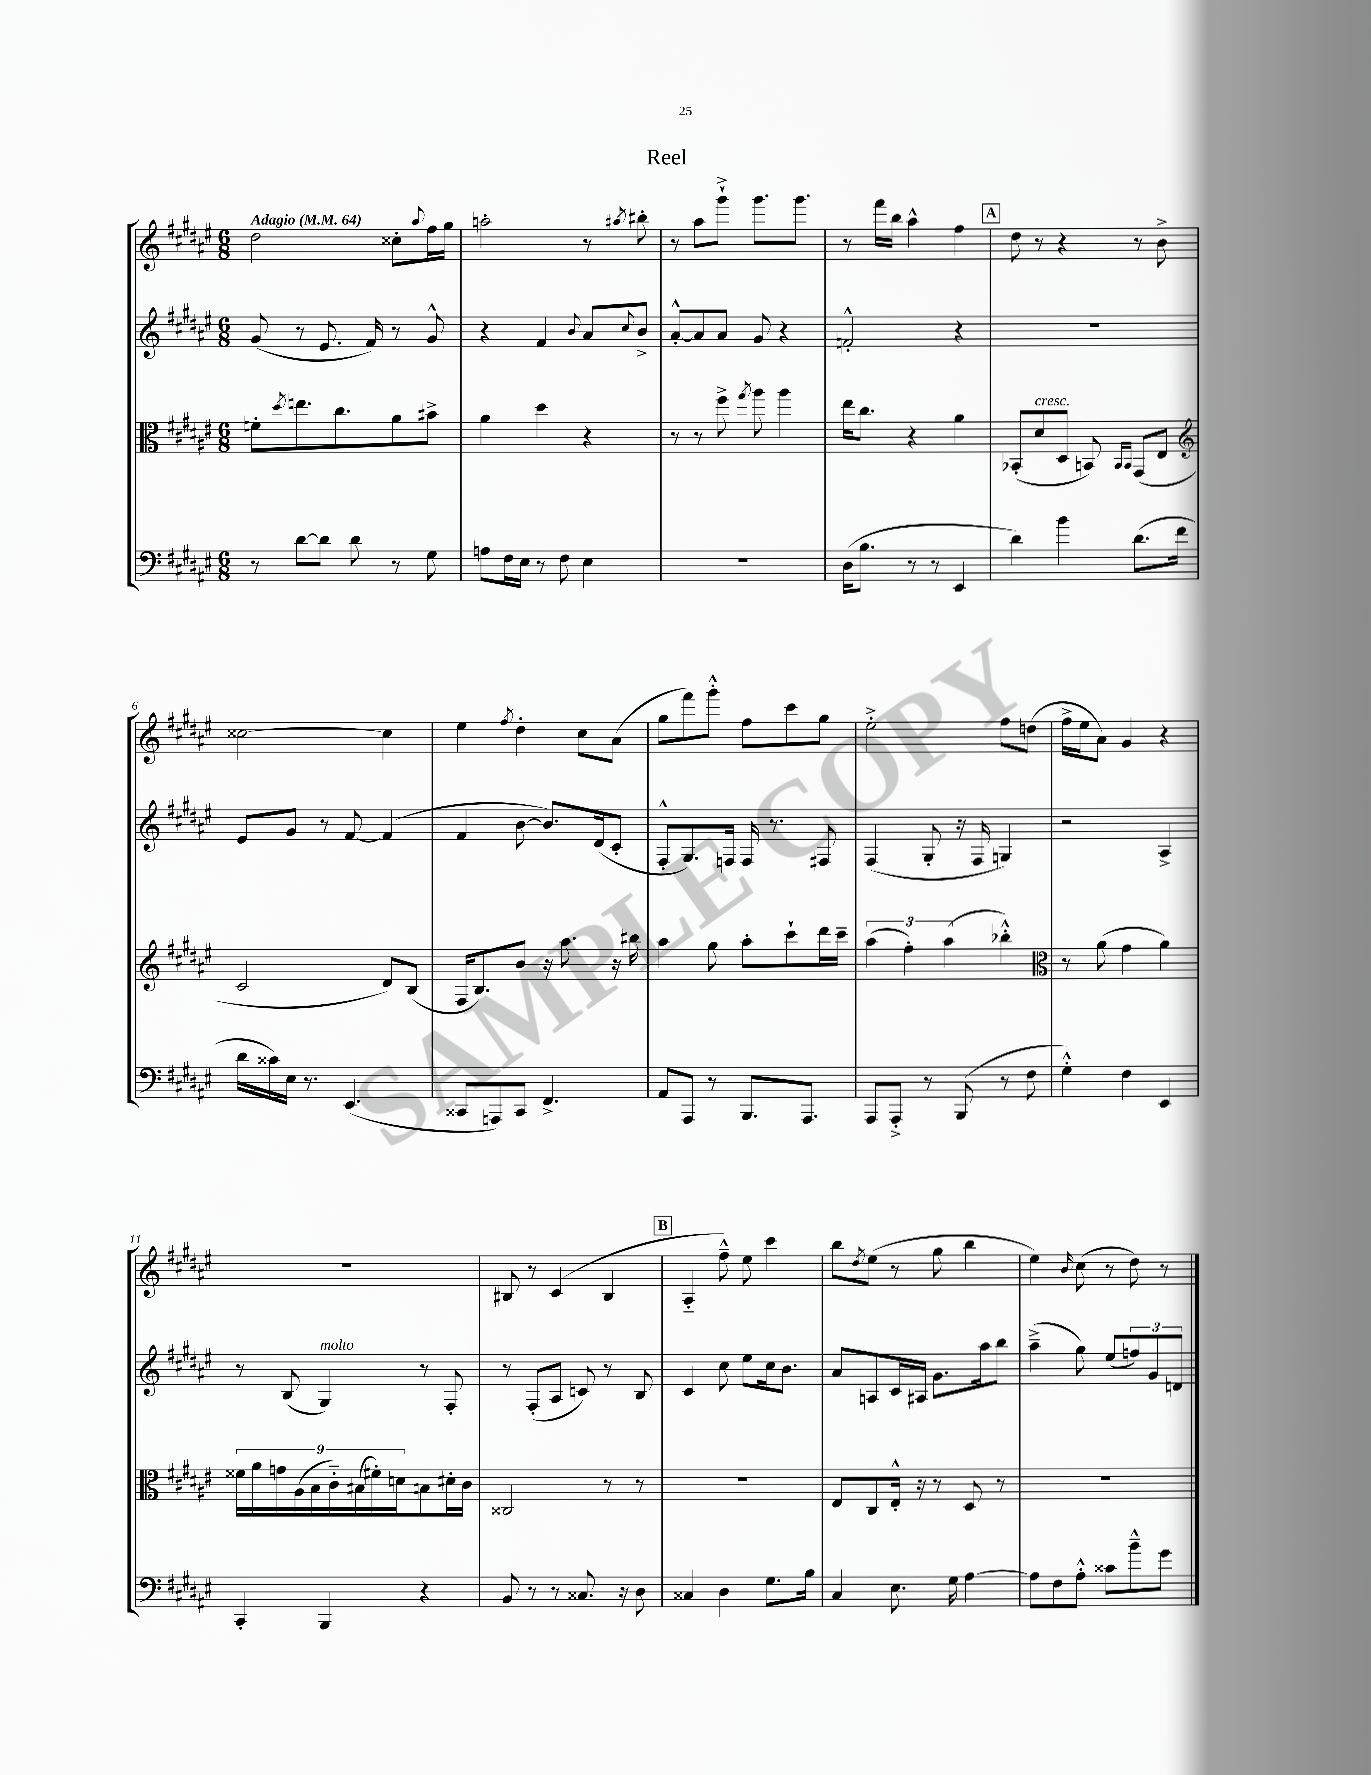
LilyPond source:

\header { title = "Reel" }
<<
\new StaffGroup <<
\new Staff = "s0" {
    \clef treble \key fis \major \numericTimeSignature \time 6/8 \tempo "Adagio" 4 = 64
    dis''2 cisis''8-. \appoggiatura { ais''8 } fis''16 gis''16 |
    a''2-. r8 \acciaccatura { ais''8 } bis''8-. |
    r8 ais''8 gis'''8-!-> gis'''8. gis'''8. |
    r8 fis'''16 b''16 ais''4-^ fis''4 |
    \mark \markup { \box "A" } dis''8 r8 r4 r8 b'8-> |
    cisis''2~ cisis''4 |
    eis''4 \acciaccatura { fis''8 } dis''4-. cis''8 ais'8( |
    gis''8 fis'''8) gis'''8-.-^ fis''8 cis'''8 gis''8 |
    eis''2-.-> fis''8 d''8( |
    fis''16-> eis''16 ais'8) gis'4 r4 |
    R2. |
    bis8 r8 cis'4( bis4 |
    \mark \markup { \box "B" } ais4-_ fis''8---^) eis''8 cis'''4 |
    b''8 \acciaccatura { dis''8 } eis''8( r8 gis''8 b''4 |
    eis''4) \grace { b'16 } cis''8( r8 dis''8) r8 \bar "|." |
}
\new Staff = "s1" {
    \clef treble \key fis \major \numericTimeSignature \time 6/8
    gis'8( r8 eis'8. fis'16) r8 gis'8-^ |
    r4 fis'4 \appoggiatura { b'8 } ais'8 \appoggiatura { cis''8 } b'8-> |
    ais'8~-.-^ ais'8 ais'8 gis'8 r4 |
    f'2-.-^ r4 |
    \mark \markup { \box "A" } R2. |
    eis'8 gis'8 r8 fis'8~ fis'4( |
    fis'4 b'8~ b'8.) dis'16( cis'8-. |
    fis8-.-^ gis8.) f16 f16 r8. fis8 |
    fis4( gis8-. r16 fis16 g4) |
    r2 ais4-> |
    r8 b8( gis4^\markup { \italic "molto" }) r8 fis8-. |
    r8 fis8-.( ais8 c'8) r8 b8 |
    \mark \markup { \box "B" } cis'4 cis''8 eis''8 cis''16 b'8. |
    ais'8 a8 cis'16 ais16 gis'8. ais''16 b''8 |
    ais''4--->( gis''8) eis''8( \tuplet 3/2 { f''8) gis'8 d'8 } \bar "|." |
}
\new Staff = "s2" {
    \clef alto \key fis \major \numericTimeSignature \time 6/8
    f'8-. \acciaccatura { dis''8 } e''8. cis''8. ais'8 bis'8-> |
    ais'4 dis''4 r4 |
    r8 r8 fis''8-> \acciaccatura { gis''8 } ais''8 ais''4 |
    eis''16 cis''8. r4 ais'4 |
    \mark \markup { \box "A" } bes,8-.( dis'8^\markup { \italic "cresc." } dis8 b,8) \grace { b,16 b,16 } gis,8( eis8 |
    \clef treble cis'2 dis'8) b8( |
    fis16 b8.) b'8 r16 ais''8. r16 bis''16 |
    ais''4 gis''8 ais''8-. cis'''8-! dis'''16 cis'''16-- |
    \tuplet 3/2 { ais''4( fis''4-.) ais''4( } bes''4-.-^) |
    \clef alto r8 ais'8( gis'4 ais'4) |
    \tuplet 9/8 { fisis'16 ais'16 g'16 ais16( b16 cis'16-_) bis16( fis'16-.) d'16 } b8 dis'16-. cis'16 |
    cisis2 r8 r8 |
    \mark \markup { \box "B" } R2. |
    eis8 cis8 eis16-.-^ r16 r8 dis8 r8 |
    R2. \bar "|." |
}
\new Staff = "s3" {
    \clef bass \key fis \major \numericTimeSignature \time 6/8
    r8 dis'8~ dis'8 dis'8 r8 gis8 |
    a8 fis16 eis16 r8 fis8 eis4 |
    r2. |
    dis16( b8. r8 r8 eis,4 |
    \mark \markup { \box "A" } dis'4) b'4 dis'8.( fis'16 |
    dis'16 cisis'16) eis16 r8. eis,4.( |
    cisis,8 a,,8) cisis,8 fis,4.-> |
    ais,8 ais,,8 r8 b,,8. ais,,8. |
    ais,,8 ais,,8-.-> r8 b,,8( r8 fis8 |
    gis4-.-^) fis4 eis,4 |
    cis,4-. b,,4 r4 |
    b,8 r8 r8 cisis8. r16 dis8 |
    \mark \markup { \box "B" } cisis4 dis4 gis8. b16 |
    cis4 eis8. gis16 ais4~ |
    ais8 fis8 ais8-.-^ cisis'8 b'8---^ gis'8 \bar "|." |
}
>>
>>
